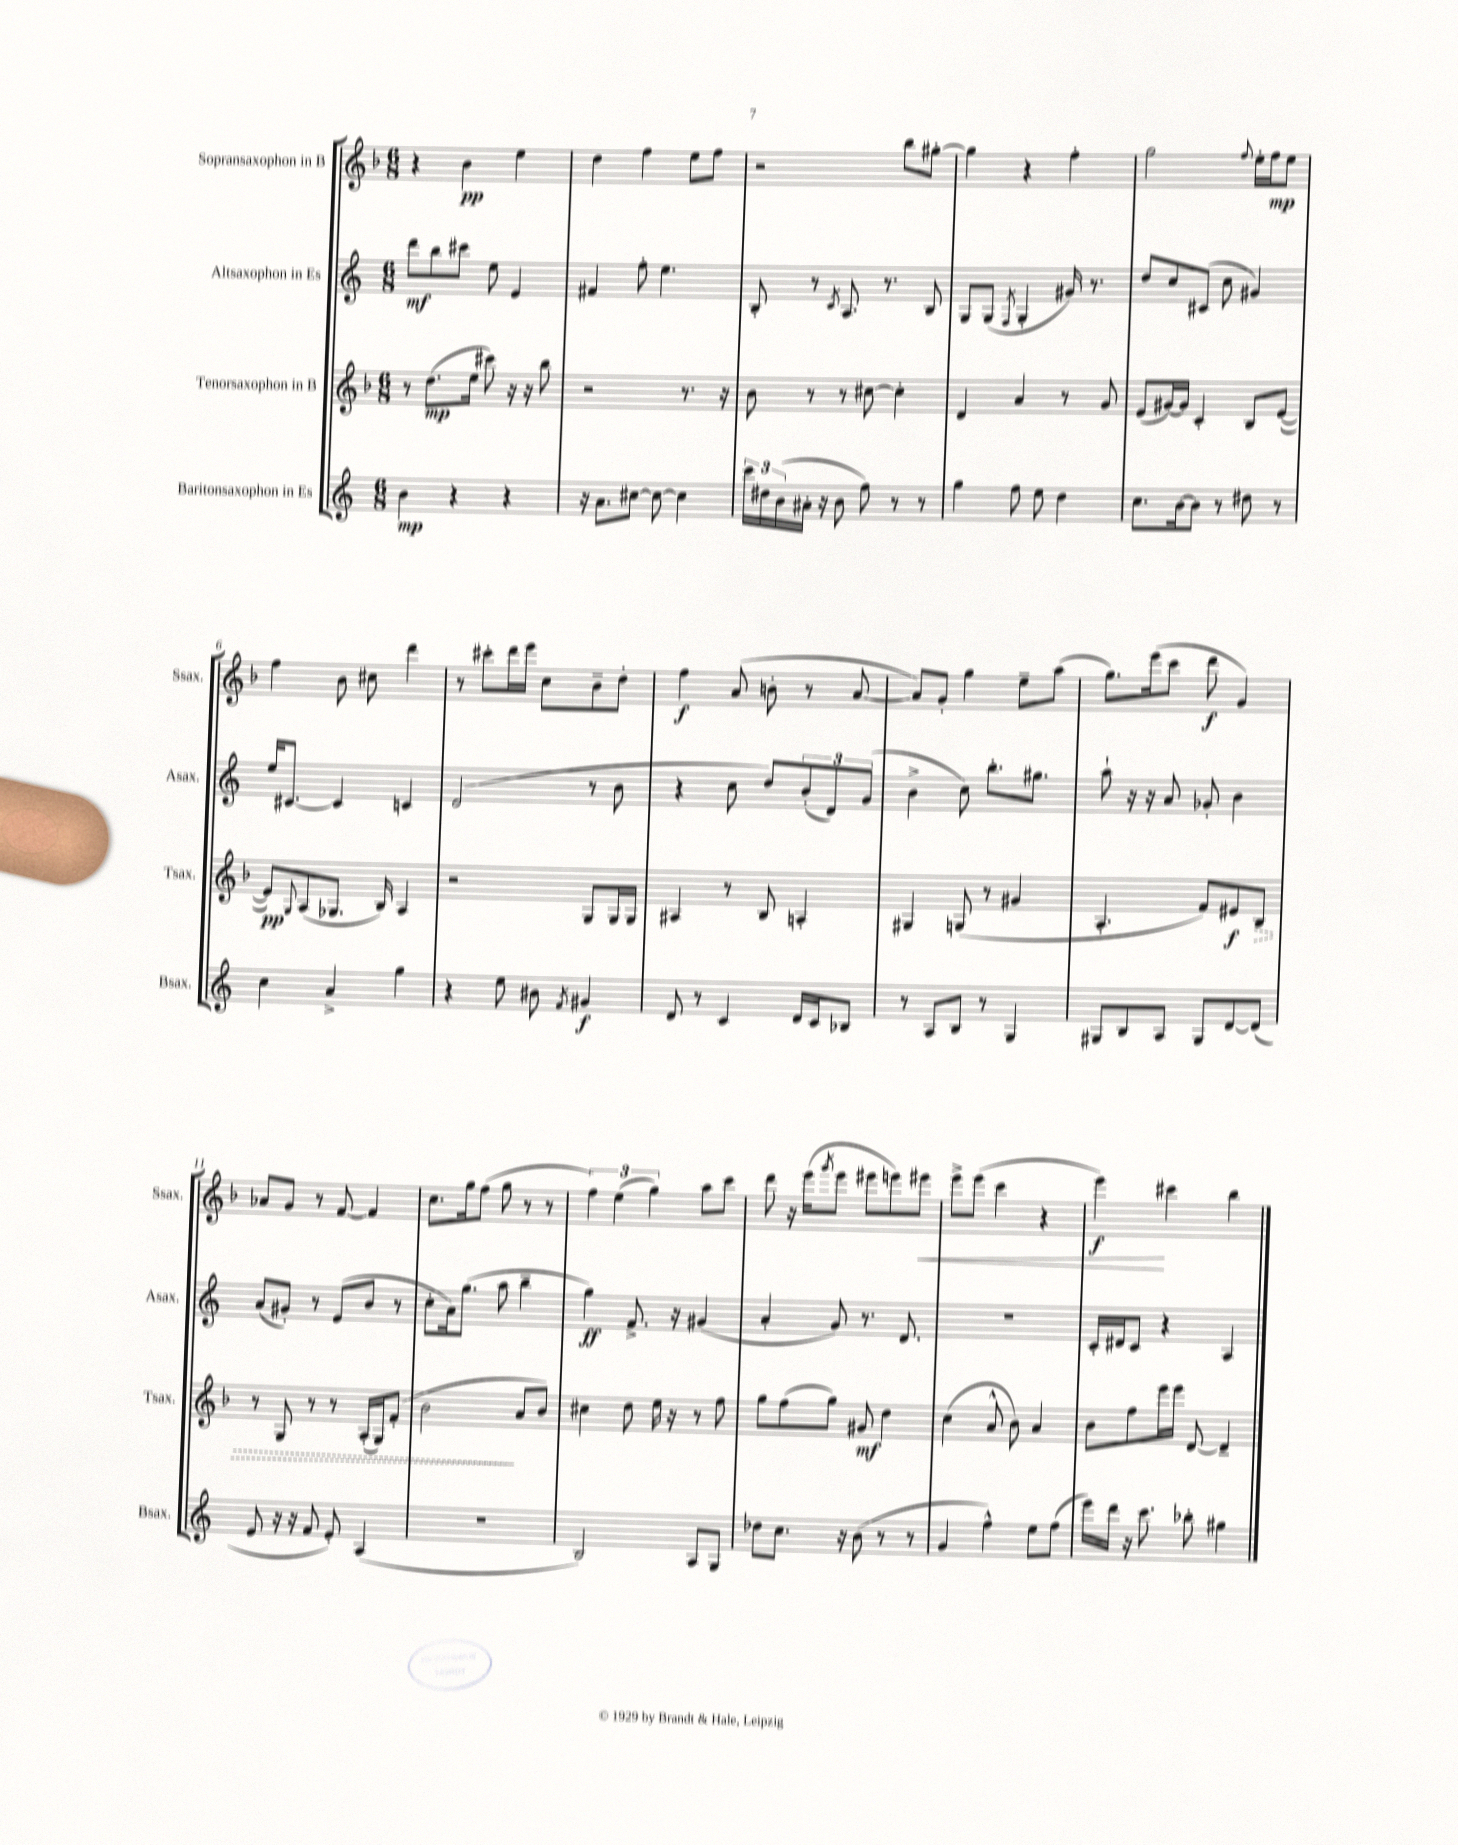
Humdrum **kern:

**kern	**kern	**kern	**kern
*staff4	*staff3	*staff2	*staff1
*clefG2	*clefG2	*clefG2	*clefG2
*k[]	*k[b-]	*k[]	*k[b-]
*M6/8	*M6/8	*M6/8	*M6/8
4b	8r	8ddd	4r
.	(8.dd	8bb	.
4r	.	8ccc#	4b-
.	16ee	.	.
.	8ccc#)	8ee	.
4r	16r	4e	4ee
.	16r	.	.
.	8bb-	.	.
=	=	=	=
16r	2r	4f#	4dd
8.a	.	.	.
[8cc#	.	8ff'	4ff
8cc#_	.	4.ee	.
4cc#]	8.r	.	8ee
.	.	.	8ff
.	16r	.	.
=	=	=	=
24ccc	8b-	8B'	2r
24dd#	.	.	.
(24b	.	.	.
16a#'	8r	8r	.
16r	.	.	.
.	.	8qc	.
8b	8r	8.A	.
8ff)	[8cc#	.	.
.	.	8.r	.
8r	4cc#']	.	8bb-
8r	.	8B	[8gg#'
=	=	=	=
4gg	4d	8G	4gg#]
.	.	(8G	.
.	.	8qF	.
8ff	4a	4G'	4r
8ee	.	.	.
4dd	8r	16g#)	4ff'
.	.	8.r	.
.	8g	.	.
=	=	=	=
8.cc	(8e	8dd	2gg
.	[16g#)	8cc	.
[16b	16g#]	.	.
8b]	4c'	(8c#	.
8r	.	8cc	.
.	.	.	8qqff
8dd#	8B-	4g#)	16ee'
.	.	.	16ff
8r	([8e	.	8ee
=	=	=	=
4cc	8e])	16ee	4ff
.	.	[8.c#	.
.	8qqG	.	.
.	(8A	.	.
4a^	8.G-	4c#]	8b-
.	.	.	8cc#
.	16B-)	.	.
4gg	4A	4c	4ddd
=	=	=	=
4r	2r	(2d	8r
.	.	.	8ccc#'
8ee	.	.	16ddd
.	.	.	16eee
8b#	.	.	8cc
8qf	.	.	.
4g#	8G	8r	8b-~
.	16G	8b	8dd'
.	16G	.	.
=	=	=	=
8d	4A#	4r	4ff
8r	.	.	.
4c	8r	8cc	(8a
.	8B-	8dd)	8b'
16d	4A'	(12b'	8r
16c	.	.	.
.	.	12d)	.
8B-	.	.	[8a
.	.	(12g	.
=	=	=	=
8r	4G#	4b^	8a])
8A	.	.	8g'
8B	(8G	8cc)	4gg
8r	8r	8.bb'	.
4G	4g#	.	8ee~
.	.	8.gg#	.
.	.	.	(8aa
=	=	=	=
8G#	4.A'	8aa`	8.gg)
8B	.	16r	.
.	.	16r	(16eee
8A	.	8a	8ccc
8G#	8f)	8g-'	8ddd
[8d	8e#	4b	4g)
(8d]	8B-	.	.
=	=	=	=
8e	8r	(8a	8a-
16r	8G	8g#')	8g
16r	.	.	.
8f	8r	8r	8r
8e')	8r	(8e	[8f
(4A	(16A'	8b	4f]
.	16G)	.	.
.	(8f'	8r	.
=	=	=	=
2.r	2b-	8cc'	8.cc
.	.	16a)	.
.	.	(8.gg	16gg
.	.	.	(8ff
.	.	8aa	8gg
.	8a	4bb~	8r
.	8b-)	.	8r
=	=	=	=
2B)	4cc#	4gg)	6ff)
.	.	.	(6ee
.	8dd	8.f^	.
.	.	.	6gg)
.	16ee	.	.
.	16r	16r	.
8A	8r	(4g#	8aa
8G	8ff	.	8ccc
=	=	=	=
8dd-	8gg	4a'	8ddd
8.cc	(8ff	.	16r
.	.	.	(16eee
.	.	.	8qggg
.	8gg)	8g)	8eee
16r	.	.	.
(8b	8g#	8.r	8eee#
8r	4dd	.	8eee)
.	.	8.d	.
8r	.	.	8eee#
=	=	=	=
4g	(4cc	2.r	8eee^
.	.	.	(8eee
4ff^^)	8a^^	.	4ccc
.	8b-)	.	.
8ee	4a	.	4r
(8ff	.	.	.
=	=	=	=
16eee)	8b-	16c'	4eee)
16ddd	.	16d#	.
16r	8ff	8c	.
8.ccc	.	.	.
.	16eee	4r	4ccc#
.	16eee	.	.
8bb-'	[8d	.	.
4gg#	4d~]	4A	4bb-
==	==	==	==
*-	*-	*-	*-
